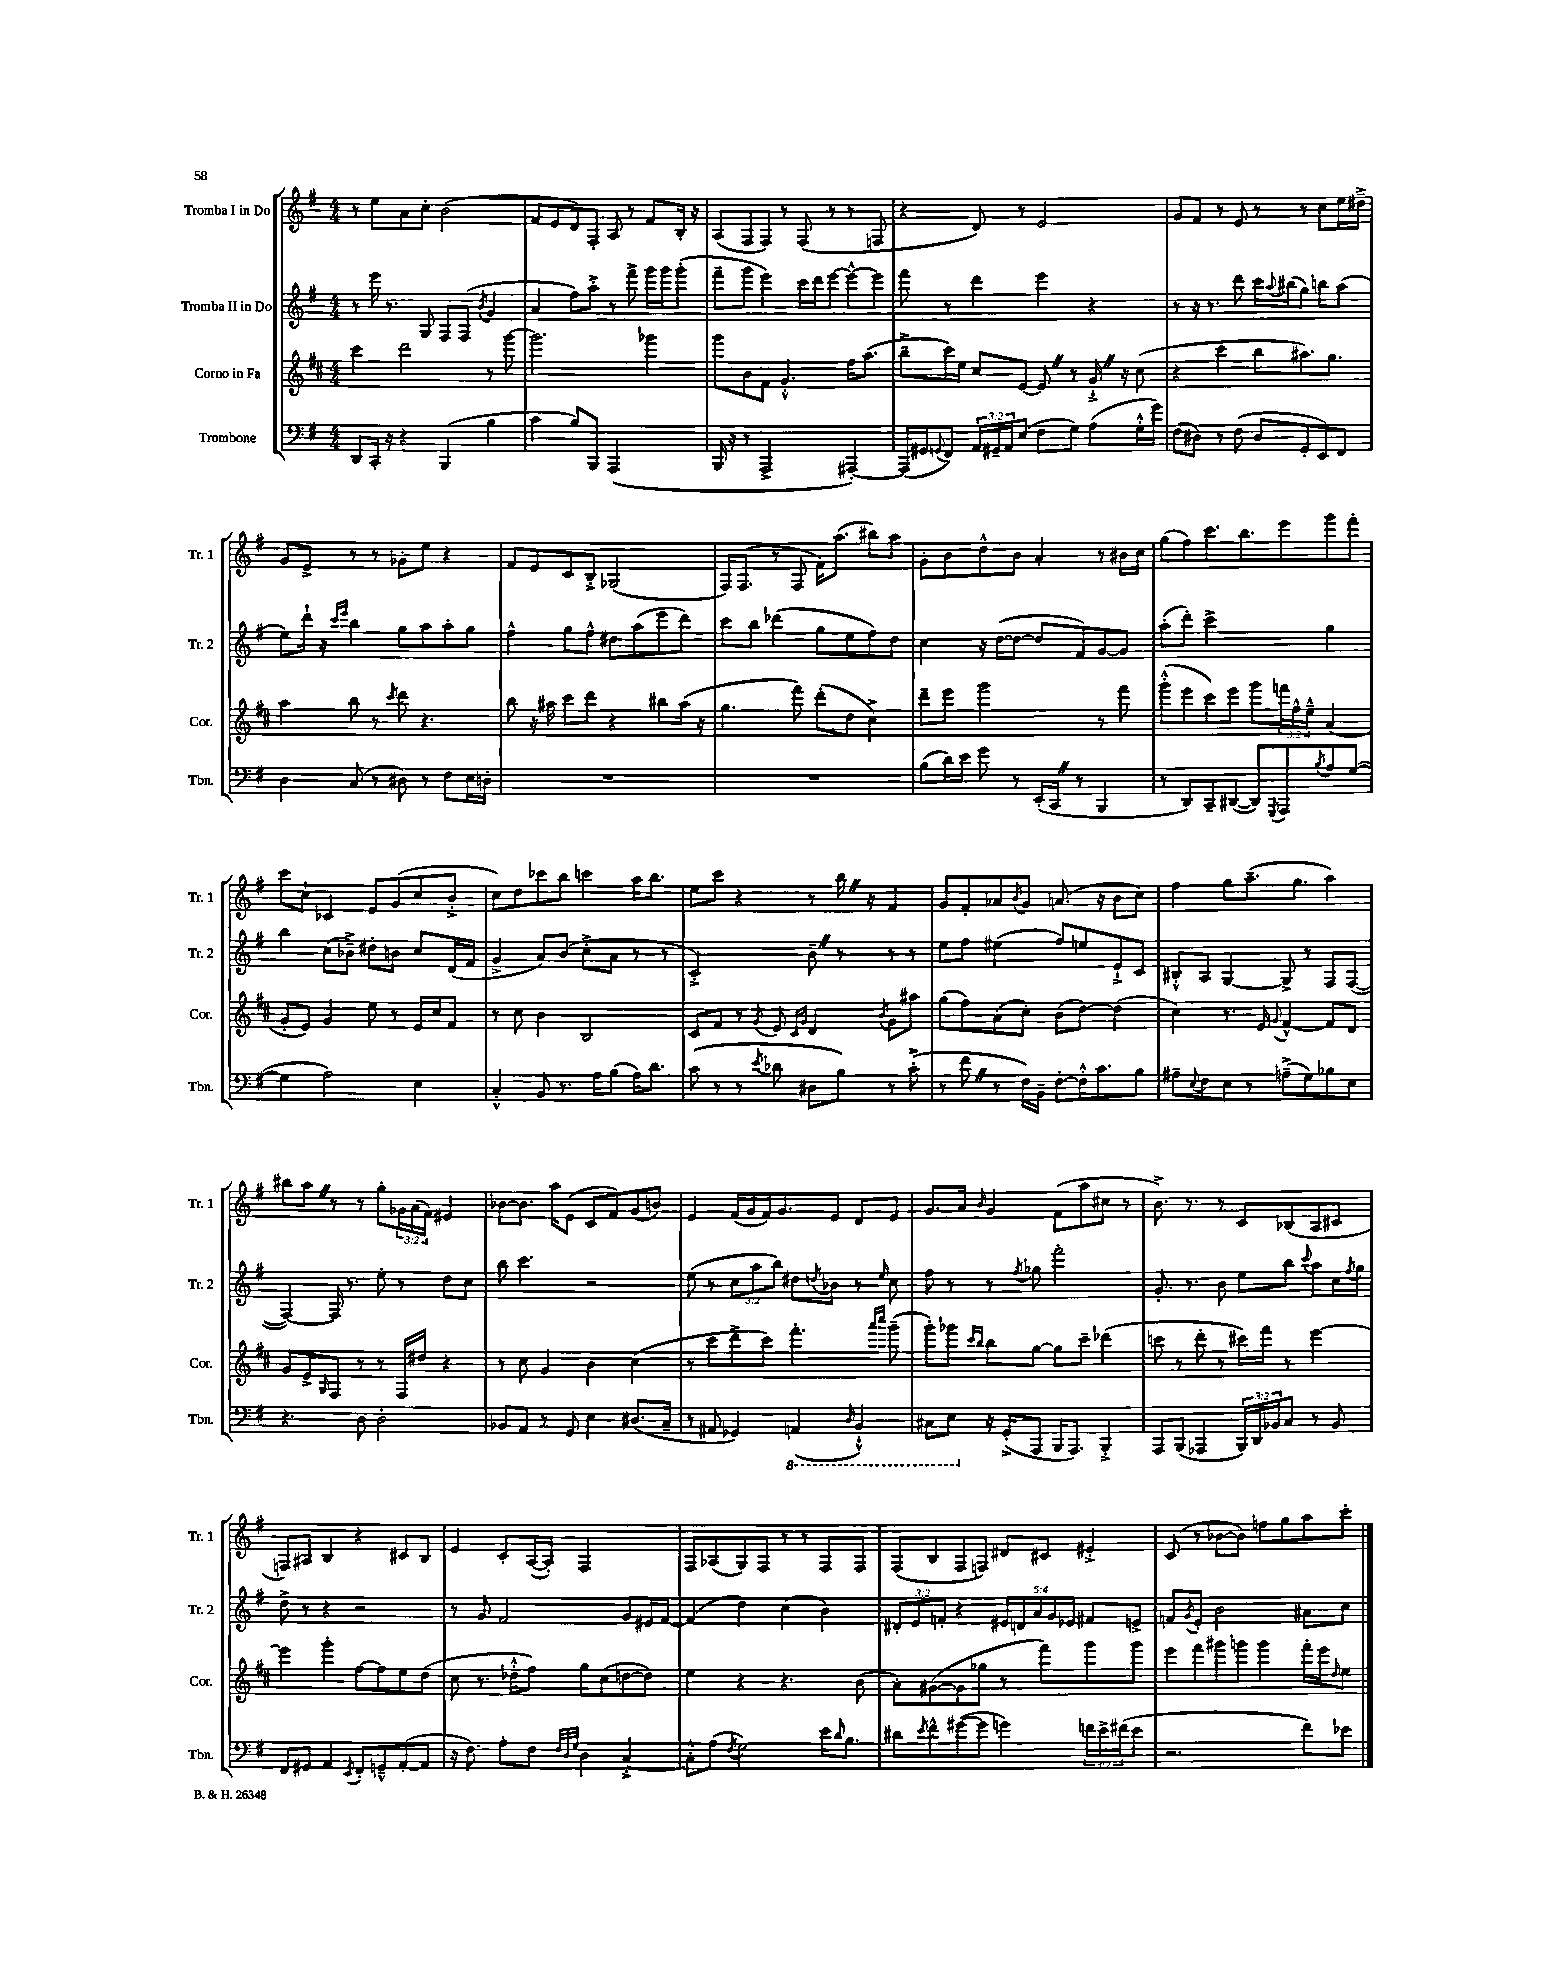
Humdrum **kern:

**kern	**kern	**kern	**kern
*part4	*part3	*part2	*part1
*staff4	*staff3	*staff2	*staff1
*I"Trombone	*I"Corno in Fa	*I"Tromba II in Do	*I"Tromba I in Do
*I'Tbn.	*I'Cor.	*I'Tr. 2	*I'Tr. 1
*clefF4	*clefG2	*clefG2	*clefG2
*k[f#]	*k[f#c#]	*k[f#]	*k[f#]
*M4/4	*M4/4	*M4/4	*M4/4
=10	=10	=10	=10
8DD/L	4ccc#\	8r	8r
16CC'/Jk	.	16eee\	8ee\L
16r	.	8.r	.
4r	2ddd\	.	8a\
.	.	8G/	8cc'\J
(4BBB/	.	8F#/L	(2b\
.	.	(8F#/J	.
.	.	8qb/	.
4B\	8r	4g/	.
.	[8ggg\	.	.
=11	=11	=11	=11
4c\	2.ggg\]	4a/	8f#/L
.	.	.	8e/
8B/L)	.	8ff#\L)	8d/)
8BBB/J	.	8aa'^\J	8F#'/J
(2AAA/	.	8r	8A/
.	.	8fff#^\	8r
.	4ggg-X\	16ggg\LL	8f#/L
.	.	16ggg\J	.
.	.	(8ggg'\J	16B'/Jk
.	.	.	16r
=12	=12	=12	=12
16BBB/	8ggg\L	8fff#~\L	(8A/L
16r	.	.	.
8r	8b\	8ggg\J	8F#/
2AAA^/	8f#\J	4eee\)	8F#/J)
.	4.g'^^/	.	8r
.	.	16ccc\LL	(8F#/
.	.	16ddd\J	.
.	.	[8eee\J	8r
[4AAA#X'/)	16ff#\KL	8eee^^\L_	8r
.	(8.aa\J	.	.
.	.	8eee\J]	8Fn/
=13	=13	=13	=13
(16AAA#/LL]	8bb~^\L	8fff#\	4r
16GG#X/J	.	.	.
8qqGGn/	.	.	.
8FF#/J)	16ccc#\L)	8r	.
.	16ee\JJ	.	.
24AA/LL	8cc#/L	4ddd\	8d/)
24GG#X~/	.	.	.
24AA/J	.	.	.
(8E/J	[8e/J	.	8r
8F#\L	8eZ/]	4eee\	2e/
8G\J)	8r	.	.
(8A\L	16g`^Z/	4r	.
.	16r	.	.
16G'^^\L	(8cc#\	.	.
16g\JJ)	.	.	.
=14	=14	=14	=14
(8F#\L	4r	8r	8g/L
8D#X\J)	.	16r	8f#/J
.	.	8.r	.
8r	4ccc#\	.	8r
(8F#\	.	8ddd\	8e/
8D#/L	8bb\L	16ccc\LL	8r
.	.	8qqaa/	.
.	.	(16bb#X\J	.
8GG'/	8.aa#X\)	8gg\J)	8r
8EE/)	.	8bbn\L	8cc\L
.	8.gg\J	.	.
8FF#/J	.	(8aa\J	16ee\L
.	.	.	16dd#X~^\JJ
!!LO:LB:g=z
=15	=15	=15	=15
4D\	4aa\	8ee\L)	8g/L
.	.	16ddd`\Jk	8e^/J
.	.	16r	.
.	.	16qqccc/LL	.
.	.	16qqeee/JJ	.
(8C/	8bb\	4bb\	8r
8r	8r	.	8r
.	8qccc#/	.	.
8D#X\)	8ddd\	8gg\L	8g-X'\L
8r	4.r	8aa\	8ee\J
8F#\L	.	8aa'\	4r
16E\L	.	8gg\J	.
16Dn'\JJ	.	.	.
=16	=16	=16	=16
1r	8bb\	4ff#^^\	8f#/L
.	16r	.	8e/
.	16aa#X\	.	.
.	8ccc#\L	8gg\L	8c/
.	8ddd\J	8ff#^^\J	8B'^/J
.	4r	8dd#X\L	(2G-X/
.	.	(8aa\	.
.	8bb#X\L	8eee\	.
.	(16aa#\Jk	8ddd\J)	.
.	16r	.	.
=17	=17	=17	=17
1r	4.gg\	8ccc\L	16F#/KL)
.	.	.	(8.F#/J
.	.	8bb\J	.
.	.	(4ddd-X\	8r
.	8fff#\)	.	8F#/
.	(8ddd'\L	8gg\L	16f#\KL)
.	.	.	(8.aa\J
.	8dd\J	8ee\	.
.	4cc#^\)	8ff#\)	8bb#X\L)
.	.	8dd\J	8aa\J
=18	=18	=18	=18
(8B\L	8ddd~\L	4cc\	8g'\L
16d\L)	8eee\J	.	8b\
16e\JJ	.	.	.
8g\	2ggg\	16r	8dd^^\
.	.	([16dd\KL	.
8r	.	8dd\J_	8b\J
(16EE'/LL	.	8dd/L]	4a'/
16CCZ/JJ	.	.	.
8r	.	8f#/)	.
4BBB/	8r	[8g/	8r
.	8fff#\	8g/J]	16b#X\LL
.	.	.	16cc\JJ
=19	=19	=19	=19
8r	(8ggg'^^\L	(8aa'\L	(8gg\L
8DD/L)	8eee\	8ddd'\J)	8ff#\)
8CC~/	8ccc#\)	2ccc^\	8.ccc\
([8DD#X/J	8eee\J	.	.
.	.	.	8.bb\
8DD#/L])	8ggg\L	.	.
8qGGG/	.	.	.
8AAA/	24fffn\L	.	8eee\
.	24ff#^^\	.	.
.	24ee~^^\JJ	.	.
8qB/	.	.	.
8A/	(4a/	4gg\	8ggg\
([8G/J	.	.	8fff#'\J
!!LO:LB:g=z
=20	=20	=20	=20
4G\]	8g'/L	4bb\	8ccc\L
.	8e/J)	.	8cc`\J
2A\)	4g/	(8cc\L	4c-X/
.	.	8b-X~^\J)	.
.	8ee\	8dd#X'\L	8e/L
.	8r	8bn\J	(8g/
4E\	16e/LL	8cc/L	8cc/
.	16cc#/J	.	.
.	8f#/J	(16d/L	8b'^/J
.	.	16f#/JJ	.
=21	=21	=21	=21
4C'^^/	8r	4g^/	8cc\L)
.	8cc#\	.	8dd\
8BB/	4b\	8a/L)	8ccc-X\
8.r	.	(8b/J	8bb\J
.	2B/	8cc'^\L	4cccn\
16A\KL	.	.	.
(8B\J	.	8a\J	.
16A\KL)	.	8r	16aa\KL
8.d\J	.	.	8.bb\J
.	.	8r	.
=22	=22	=22	=22
(8c\	8c#/L	2c'^/)	8ee\L
8r	8f#/J	.	8ccc\J
8r	8r	.	4r
8qe/	8qg/	.	.
8d-X\	8e/	.	.
.	16qqc#/LL	.	.
.	16qqg/JJ	.	.
8D#X\L	4d/	8b~Z\	8r
8B\J)	.	8r	16bbZ\
.	.	.	16r
.	8qb/	.	.
8r	8g\L	8r	4f#/
(8c'^\	8aa#X\J	8r	.
=23	=23	=23	=23
8r	(8gg\L	8ee\L	8g/L
8f#Z\	8ff#\)	8ff#\J	8f#'/
8r	(8a\	(4ee#X\	8a-X/
.	.	.	8qb/
16F#\LL)	8cc#'\J)	.	8g/J
16BB~\JJ	.	.	.
[8F#'\L	(8b\L	8ff#/L)	(8.an/
16F#'^^\K]	[8dd\J)	8een/	.
8.c\	.	.	16r
.	(4dd\]	8e`^/	8b\L
8B\J	.	8c/J	8cc\J)
=24	=24	=24	=24
8A#X~\L	4cc#\)	8B#X'^^/L	4ff#\
8qqE/	.	.	.
8F#\	.	8A/J	.
8E\J	8.r	[4G/	8gg\L
8r	.	.	(8.aa~\
.	16e/	.	.
.	8qqg/	.	.
(8An~^\L	[4f#^^/	8G^/]	.
.	.	.	8.gg\J
8G\)	.	8r	.
8B-X\	8f#/L]	8F#/L	4aa\)
8E\J	8d/J	([8F#/J	.
!!LO:LB:g=z
=25	=25	=25	=25
4.r	8g/L	4F#/_)	8bb#X\L
.	8e^/	.	8aaZ\J
.	16qqG/	.	.
.	8F#/J	16F#/]	8r
.	.	8.r	.
8D\	8r	.	8r
2D'\	8r	8ee'\	8gg'\L
.	16F#/LL	8r	24g-X\L
.	.	.	(24a\
.	16dd#X/JJ	.	.
.	.	.	24f#\JJ)
.	4r	8dd\L	4e#X/
.	.	8cc\J	.
=26	=26	=26	=26
8BB-X/L	8r	8bb\	[8b-X\L
8AA/J	8cc#\	4.ccc\	8.b-\J]
8r	4g/	.	.
.	.	.	16aa\KL
8GG/	.	.	(8e\J
4E\	4b\	2r	8c/L
.	.	.	8f#/)
(8.D#X/L	(4cc#\	.	(8g/
.	.	.	8bn/J)
16C~/Jk	.	.	.
=27	=27	=27	=27
8r	8r	(8ee\	4e/
8AA#X/	8ccc#\L	8r	.
4GG-X/)	8ddd^\	12cc\L	(16f#/LL
.	.	.	16g/
.	.	12aa\	.
.	8ccc#\J)	.	16f#/J)
.	.	12bb\J)	.
.	.	.	8.g/
*8ba	*	*	*
(4AAAn/	4.fff#'\	8dd#X\L	.
.	.	8qddn/	.
.	.	8b-X\J	8e/J
16qqDD/	.	.	.
4BBB`^^/)	.	8r	8d/L
.	16qqaaa/LL	.	.
.	16qqcccc#/JJ	16qqee/	.
.	(8ggg~\	8cc\	8e/J
=28	=28	=28	=28
8CC#X\L	8ggg'\L)	8ff#\	8.g/L
8EE\J	8ggg-X\J	8r	.
.	.	.	16a/Jk
.	16qqccc#/LL	.	.
.	16qqbb/JJ	.	16qqb/
*X8ba	*	*	*
16r	8bb\L	8r	4g/
(16GG'^/KL	.	.	.
.	.	8qff#/	.
8AAA/J	[8gg\J	8gg-X\	.
16BBB/KL	8gg\L]	2fff#'\	(8f#\L
8.AAA/J)	.	.	.
.	8ccc#~\J	.	8aa\
4BBB'^/	(4ddd-X\	.	8cc#X\J
.	.	.	8r
=29	=29	=29	=29
8AAA/L	8cccn\	8.g'/	8.b^\)
(8BBB/J	8r	.	.
.	.	8.r	8.r
4AAA-X/	8ddd'\	.	.
.	8r	8b\	8r
24BBB/LL)	16ccc#X\LL)	8ee\L	8c/L
24DD/	.	.	.
.	16fff#\JJ	.	.
24BB-X/J	.	.	.
8C/J	8r	8bb\J	(8B-X/
.	.	8qqccc/	.
8r	[4eee\	8aa\L	8A/
8BB-/	.	16cc\L	8c#X/J
.	.	8qff#/	.
.	.	16gg\JJ	.
!!LO:LB:g=z
=30	=30	=30	=30
8FF#/L	4eee\]	8dd^\	8Fn/L)
8GG#X/J	.	8r	8A#X/J
4AA/	4ggg'\	4r	4B/
8qEE/	.	.	.
8FF#'/L	[8ff#\L	2r	4r
8GGn~^^/	8ff#\]	.	.
([8AA'/	8ee\	.	8c#X/L
8AA/J]	(8dd\J	.	8B/J
=31	=31	=31	=31
16r	8cc#\	8r	4e/
8.F#\)	.	.	.
.	8.r	8g/	.
8A'\L	.	2f#/	8c'/L
.	16dd-X'^^\KL	.	.
8F#\J	8ff#\J)	.	([16A/L
.	.	.	16A'/JJ])
32qqF#/LLL	.	.	.
32qqD/	.	.	.
32qqG/JJJ	.	.	.
4D\	8gg\L	.	2F#/
.	(8cc#\	.	.
[4C'^/	[8ddn\	8g/L	.
.	8dd\J])	16e#X/L	.
.	.	[16f#/JJ	.
=32	=32	=32	=32
8C'^^\L]	4ee\	(4f#/]	8F#/L
(8A\J	.	.	(8A-X/
8qF#/	.	.	.
2G\)	4r	4dd\)	8G/)
.	.	.	8F#/J
.	4.r	(4cc\	8r
.	.	.	8r
16e\KL	.	4b\)	8F#/L
16qqd/	.	.	.
8.B\J	.	.	.
.	(8b\	.	8F#/J
=33	=33	=33	=33
8d#X\L	8a'\L)	12d#X'/L	(8F#/L
.	.	12e/	.
8qe/	.	.	.
8f#^^\	([8g#X\	.	8B/
.	.	12fn'/J	.
([8g#X\	8g#\]	4r	8F#/
8g#\J]	8gg-X\J	.	8Fn/J)
4gn\)	8r	20e#X/LL	8d#X/L
.	.	20dn/	.
.	.	20a/	.
.	8fff#\L)	.	8c#X/J
.	.	20g/	.
.	.	20e-X/JJ	.
24fn\LL	8ggg\	8f#X/L	4e#X'^/
24e^\	.	.	.
(24f#X\J	.	.	.
8e\J	8ggg\J	8en^/J	.
=34	=34	=34	=34
2.r	8eee\L	8fn/L	(8c/
.	.	8qg/	.
.	8fff#\	8e'/J	8r
.	8ggg#X\	2b\	[8b-X\L
.	8gggn\J	.	8b-\J])
.	4ggg\	.	8ffn\L
.	.	.	8gg\
8f#\L)	16fff#'\LL	8a#X\L	8aa\
.	16eee\J	.	.
.	16qqdd/	.	.
8e-X\J	8ee\J	8cc\J	8ccc'\J
==	==	==	==
*-	*-	*-	*-
